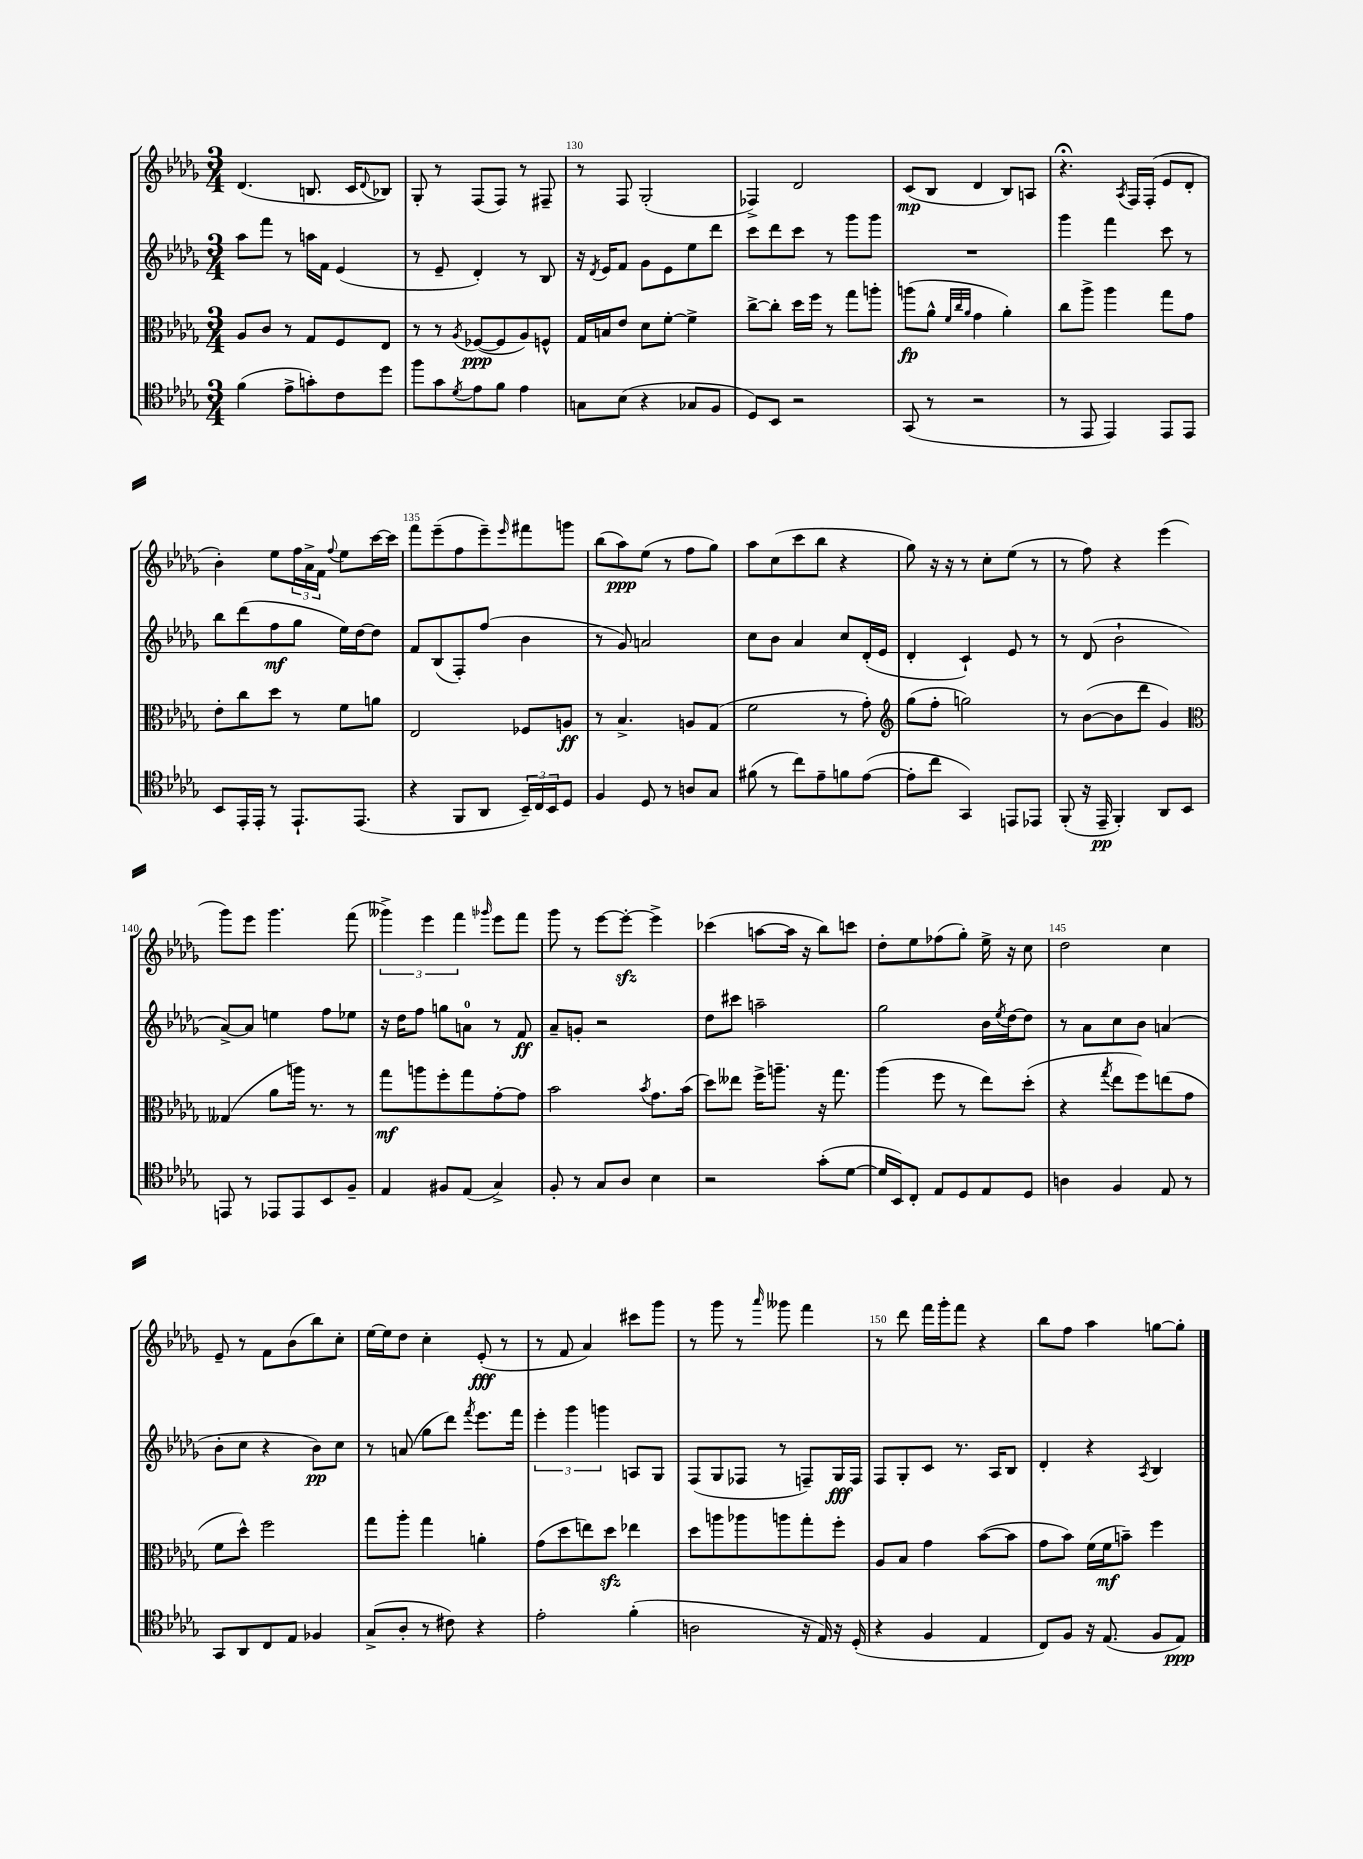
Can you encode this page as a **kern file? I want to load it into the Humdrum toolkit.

**kern	**dynam	**kern	**dynam	**kern	**dynam	**kern	**dynam
*part4	*part4	*part3	*part3	*part2	*part2	*part1	*part1
*staff4	*staff4	*staff3	*staff3	*staff2	*staff2	*staff1	*staff1
*clefC4	*	*clefC3	*	*clefG2	*	*clefG2	*
*k[b-e-a-d-g-]	*	*k[b-e-a-d-g-]	*	*k[b-e-a-d-g-]	*	*k[b-e-a-d-g-]	*
*M3/4	*	*M3/4	*	*M3/4	*	*M3/4	*
=128	=128	=128	=128	=128	=128	=128	=128
(4f\	.	8A-/L	.	8aa-\L	.	(4.d-/	.
.	.	8c/J	.	8fff\J	.	.	.
8e-^\L	.	8r	.	8r	.	.	.
8gn'\)	.	8G-/L	.	16aan\LL	.	8.Bn/	.
.	.	.	.	16f\JJ	.	.	.
8c\	.	8F/	.	(4e-/	.	.	.
.	.	.	.	.	.	16c/KL	.
.	.	.	.	.	.	8qqd-/	.
8dd-\J	.	8E-/J	.	.	.	8B-X/J)	.
=129	=129	=129	=129	=129	=129	=129	=129
8ff\L	.	8r	.	8r	.	8G-'/	.
8g-\	.	8r	.	8e-~/	.	8r	.
8qd-/	.	8qA-/	.	.	.	.	.
8e-\	.	([8F-X/L	ppp	4d-'/)	.	(8F/L	.
8f\J	.	8F-/]	.	.	.	8F/J)	.
4e-\	.	8A-/)	.	8r	.	8r	.
.	.	8Fn^^/J	.	8B-/	.	8F#X~/	.
=130	=130	=130	=130	=130	=130	=130	=130
8Gn\L	.	16G-/LL	.	16r	.	8r	.
.	.	.	.	8qd-/	.	.	.
.	.	16Bn/J	.	16e-/KL	.	.	.
(8B-\J	.	8e-/J	.	8f/J	.	8F/	.
4r	.	8d-\L	.	8g-\L	.	(2G-'/	.
.	.	[8f'\J	.	8e-\	.	.	.
8G-X/L	.	4f^\]	.	8ee-\	.	.	.
8F/J	.	.	.	8ddd-\J	.	.	.
=131	=131	=131	=131	=131	=131	=131	=131
8D-/L)	.	[8cc^\L	.	8ccc\L	.	4F-X^/)	.
8BB-/J	.	8cc'\J]	.	8ddd-\	.	.	.
2r	.	16dd-\LL	.	8ccc\J	.	2d-/	.
.	.	16ff\JJ	.	.	.	.	.
.	.	8r	.	8r	.	.	.
.	.	8gg-\L	.	8ggg-\L	.	.	.
.	.	8aan'\J	.	8ggg-\J	.	.	.
=132	=132	=132	=132	=132	=132	=132	=132
(8GG-/	.	(8aan\L	fp	2.r	.	(8c/L	mp
8r	.	8a-^^\J	.	.	.	8B-/J	.
.	.	32qqf/LLL	.	.	.	.	.
.	.	32qqcc/	.	.	.	.	.
.	.	32qqa-/JJJ	.	.	.	.	.
2r	.	4g-\	.	.	.	4d-/	.
.	.	4a-'\)	.	.	.	8B-/L)	.
.	.	.	.	.	.	8An/J	.
=133	=133	=133	=133	=133	=133	=133	=133
8r	.	8cc\L	.	4ggg-\	.	4.r;<	.
8EE-/	.	8aa-^\J	.	.	.	.	.
4EE-/)	.	4aa-\	.	4fff\	.	.	.
.	.	.	.	.	.	8qA-/	.
.	.	.	.	.	.	16F/LL	.
.	.	.	.	.	.	(16F'/JJ	.
8EE-/L	.	8gg-\L	.	8ccc\	.	8e-/L	.
8EE-/J	.	8g-\J	.	8r	.	8d-'/J	.
!!LO:LB:g=z
=134	=134	=134	=134	=134	=134	=134	=134
8BB-/L	.	8e-'\L	.	8bb-\L	.	4b-'\)	.
16EE-'/L	.	8cc\	.	(8ddd-\	.	.	.
16EE-'/JJ	.	.	.	.	.	.	.
8r	.	8dd-\J	.	8ff\	mf	8ee-\L	.
8.EE-`/L	.	8r	.	8gg-\J	.	24ff\L	.
.	.	.	.	.	.	24a-^\	.
.	.	.	.	.	.	24f\JJ	.
.	.	.	.	.	.	8qqff/	.
.	.	8f\L	.	16ee-\LL)	.	8ee-\L	.
(8.EE-/J	.	.	.	[16dd-\J	.	.	.
.	.	8an\J	.	8dd-\J]	.	[16ccc\L	.
.	.	.	.	.	.	16ccc\JJ]	.
=135	=135	=135	=135	=135	=135	=135	=135
4r	.	2E-/	.	8f/L	.	8fff\L	.
.	.	.	.	(8B-/	.	(8eee-~\	.
8FF/L	.	.	.	8F'/)	.	8ff\	.
8AA-/J	.	.	.	(8ff/J	.	8eee-~\)	.
.	.	.	.	.	.	16qqeee-/	.
24BB-~/LL)	.	8F-X/L	.	4b-\	.	8fff#X\	.
24C/	.	.	.	.	.	.	.
24BB-/J	.	.	.	.	.	.	.
8D-/J	.	8An/J	ff	.	.	8gggn\J	.
=136	=136	=136	=136	=136	=136	=136	=136
4F/	.	8r	.	8r	.	(8bb-\L	.
.	.	4.B-^/	.	8g-/)	.	8aa-\)	ppp
8D-/	.	.	.	2an/	.	(8ee-\J	.
8r	.	.	.	.	.	8r	.
8An/L	.	8An/L	.	.	.	8ff\L	.
8G-/J	.	(8G-/J	.	.	.	8gg-\J)	.
=137	=137	=137	=137	=137	=137	=137	=137
(8f#X\	.	2f\	.	8cc\L	.	8aa-\L	.
8r	.	.	.	8b-\J	.	(8cc\	.
8cc\L)	.	.	.	4a-/	.	8ccc\	.
8e-~\	.	.	.	.	.	8bb-\J	.
8fn\	.	8r	.	8cc/L	.	4r	.
([8e-\J	.	8g-'\)	.	(16d-'/L	.	.	.
.	.	.	.	16e-/JJ	.	.	.
=138	=138	=138	=138	=138	=138	=138	=138
*	*	*clefG2	*	*	*	*	*
8e-'\L]	.	(8gg-\L	.	4d-'/	.	8gg-\)	.
8cc\J	.	8ff'\J	.	.	.	16r	.
.	.	.	.	.	.	16r	.
4GG-/)	.	2ggn\)	.	4c`/)	.	8r	.
.	.	.	.	.	.	8cc'\L	.
8EEn/L	.	.	.	8e-/	.	(8ee-\J	.
8EE-X/J	.	.	.	8r	.	8r	.
=139	=139	=139	=139	=139	=139	=139	=139
(8FF'/	.	8r	.	8r	.	8r	.
16r	.	([8b-\L	.	(8d-/	.	8ff\)	.
16EE-~/	pp	.	.	.	.	.	.
4FF'/)	.	8b-\]	.	2b-`\	.	4r	.
.	.	8ddd-\J	.	.	.	.	.
8AA-/L	.	4g-/)	.	.	.	(4eee-\	.
8BB-/J	.	.	.	.	.	.	.
!!LO:LB:g=z
=140	=140	=140	=140	=140	=140	=140	=140
*	*	*clefC3	*	*	*	*	*
8EEn/	.	(4G--X/	.	[8a-^/L)	.	8ggg-\L)	.
8r	.	.	.	8a-/J]	.	8eee-\J	.
8EE-X/L	.	8a-\L	.	4een\	.	4.ggg-\	.
8EE-/	.	16aan\Jk)	.	.	.	.	.
.	.	8.r	.	.	.	.	.
8BB-/	.	.	.	8ff\L	.	.	.
8F~/J	.	8r	.	8ee-X\J	.	(8fff\	.
=141	=141	=141	=141	=141	=141	=141	=141
4E-/	.	8gg-\L	mf	16r	.	6ggg--X^\)	.
.	.	.	.	16dd-\KL	.	.	.
.	.	8aan\	.	8ff\J	.	.	.
.	.	.	.	.	.	6eee-\	.
8F#X/L	.	8ff'\	.	8ggn\L	.	.	.
.	.	.	.	.	.	6fff\	.
(8E-/J	.	8gg-\	.	8an\J	.	.	.
.	.	.	.	.	.	16qqggg-X/	.
4G-^/)	.	[8g-'\	.	8r	.	8eee-\L	.
.	.	8g-\J]	.	8f/	ff	8fff\J	.
=142	=142	=142	=142	=142	=142	=142	=142
8F'/	.	2b-\	.	8a-~/L	.	8ggg-\	.
8r	.	.	.	8gn'/J	.	8r	.
8G-/L	.	.	.	2r	.	[8eee-\L	.
8A-/J	.	.	.	.	.	8eee-zz'\J_	.
.	.	8qb-/	.	.	.	.	.
4B-\	.	8.g-\L	.	.	.	4eee-^\]	.
.	.	(16b-\Jk	.	.	.	.	.
=143	=143	=143	=143	=143	=143	=143	=143
2r	.	8dd-\L)	.	8dd-\L	.	(4ccc-X\	.
.	.	8ee--X\J	.	8ccc#X\J	.	.	.
.	.	16ff^\KL	.	2aan~\	.	[8aan\L	.
.	.	8.aan~\J	.	.	.	.	.
.	.	.	.	.	.	16aa\Jk]	.
.	.	.	.	.	.	16r	.
(8g-'\L	.	16r	.	.	.	8bb-\L)	.
.	.	8.gg-\	.	.	.	.	.
[8d-\J	.	.	.	.	.	8cccn\J	.
=144	=144	=144	=144	=144	=144	=144	=144
16d-/LL]	.	(4aa-\	.	2gg-\	.	8dd-'\L	.
16BB-/J)	.	.	.	.	.	.	.
8C'/J	.	.	.	.	.	8ee-\	.
8E-/L	.	8ff\	.	.	.	(8ff-X\	.
8D-/	.	8r	.	.	.	8gg-'\J)	.
8E-/	.	8ee-\L)	.	16b-\LL	.	16ee-^\	.
.	.	.	.	8qee-/	.	.	.
.	.	.	.	[16dd-\J	.	16r	.
8D-/J	.	(8dd-'\J	.	8dd-\J]	.	8cc\	.
=145	=145	=145	=145	=145	=145	=145	=145
4An\	.	4r	.	8r	.	2dd-\	.
.	.	.	.	8a-\L	.	.	.
.	.	8qgg-/	.	.	.	.	.
4F/	.	8ee-\L	.	8cc\	.	.	.
.	.	8ff\)	.	8b-\J	.	.	.
8E-/	.	(8een\	.	(4an/	.	4cc\	.
8r	.	8g-\J	.	.	.	.	.
!!LO:LB:g=z
=146	=146	=146	=146	=146	=146	=146	=146
8GG-/L	.	8f\L	.	8b-'\L	.	8e-~/	.
8AA-/	.	8dd-^^\J)	.	8cc\J	.	8r	.
8C/	.	2ff\	.	4r	.	8f\L	.
8E-/J	.	.	.	.	.	(8b-\	.
4F-X/	.	.	.	8b-\L)	pp	8bb-\)	.
.	.	.	.	8cc\J	.	8cc'\J	.
=147	=147	=147	=147	=147	=147	=147	=147
(8G-^/L	.	8gg-\L	.	8r	.	[16ee-\LL	.
.	.	.	.	.	.	16ee-\J]	.
8A-'/J	.	8aa-'\J	.	(8an/	.	8dd-\J	.
8r	.	4gg-\	.	8gg-\L	.	4cc'\	.
8c#X\)	.	.	.	8ddd-\J)	.	.	.
.	.	.	.	8qfff/	.	.	.
4r	.	4an'\	.	8.eee-\L	.	(8e-'/	fff
.	.	.	.	.	.	8r	.
.	.	.	.	16fff\Jk	.	.	.
=148	=148	=148	=148	=148	=148	=148	=148
2e-'\	.	(8g-\L	.	6eee-'\	.	8r	.
.	.	8dd-\	.	.	.	8f/	.
.	.	.	.	6ggg-\	.	.	.
.	.	8een\)	.	.	.	4a-/)	.
.	.	.	.	6gggn\	.	.	.
.	.	8dd-zz\J	.	.	.	.	.
(4f'\	.	4ee-X\	.	8An/L	.	8ccc#X\L	.
.	.	.	.	8G-/J	.	8ggg-\J	.
=149	=149	=149	=149	=149	=149	=149	=149
2An\	.	8dd-\L	.	(8F/L	.	8r	.
.	.	8aan\	.	8G-/	.	8ggg-\	.
.	.	8aa-X\	.	8F-X/J	.	8r	.
.	.	.	.	.	.	16qqaaa-/	.
.	.	8aan\	.	8r	.	8ggg--X\	.
16r	.	8gg-'\	.	8Fn~/L)	.	4fff\	.
16E-/)	.	.	.	.	.	.	.
16r	.	8ff'\J	.	16G-/L	fff	.	.
(16D-'/	.	.	.	16F/JJ	.	.	.
=150	=150	=150	=150	=150	=150	=150	=150
4r	.	8A-/L	.	8F/L	.	8r	.
.	.	8B-/J	.	8G-'/	.	8ddd-\	.
4F/	.	4g-\	.	8c/J	.	16fff\LL	.
.	.	.	.	.	.	16ggg-'\J	.
.	.	.	.	8.r	.	8fff\J	.
4E-/	.	([8b-\L	.	.	.	4r	.
.	.	.	.	16A-/KL	.	.	.
.	.	8b-\J]	.	8B-/J	.	.	.
=151	=151	=151	=151	=151	=151	=151	=151
8C/L)	.	8g-\L	.	4d-'/	.	8bb-\L	.
8F/J	.	8b-\J)	.	.	.	8ff\J	.
16r	.	(16f\LL	.	4r	.	4aa-\	.
(8.E-/	.	16f\J	mf	.	.	.	.
.	.	8bn~\J)	.	.	.	.	.
.	.	.	.	8qA-/	.	.	.
8F/L	.	4ff\	.	4B-/	.	[8ggn\L	.
8E-/J)	ppp	.	.	.	.	8gg'\J]	.
==	==	==	==	==	==	==	==
*-	*-	*-	*-	*-	*-	*-	*-
